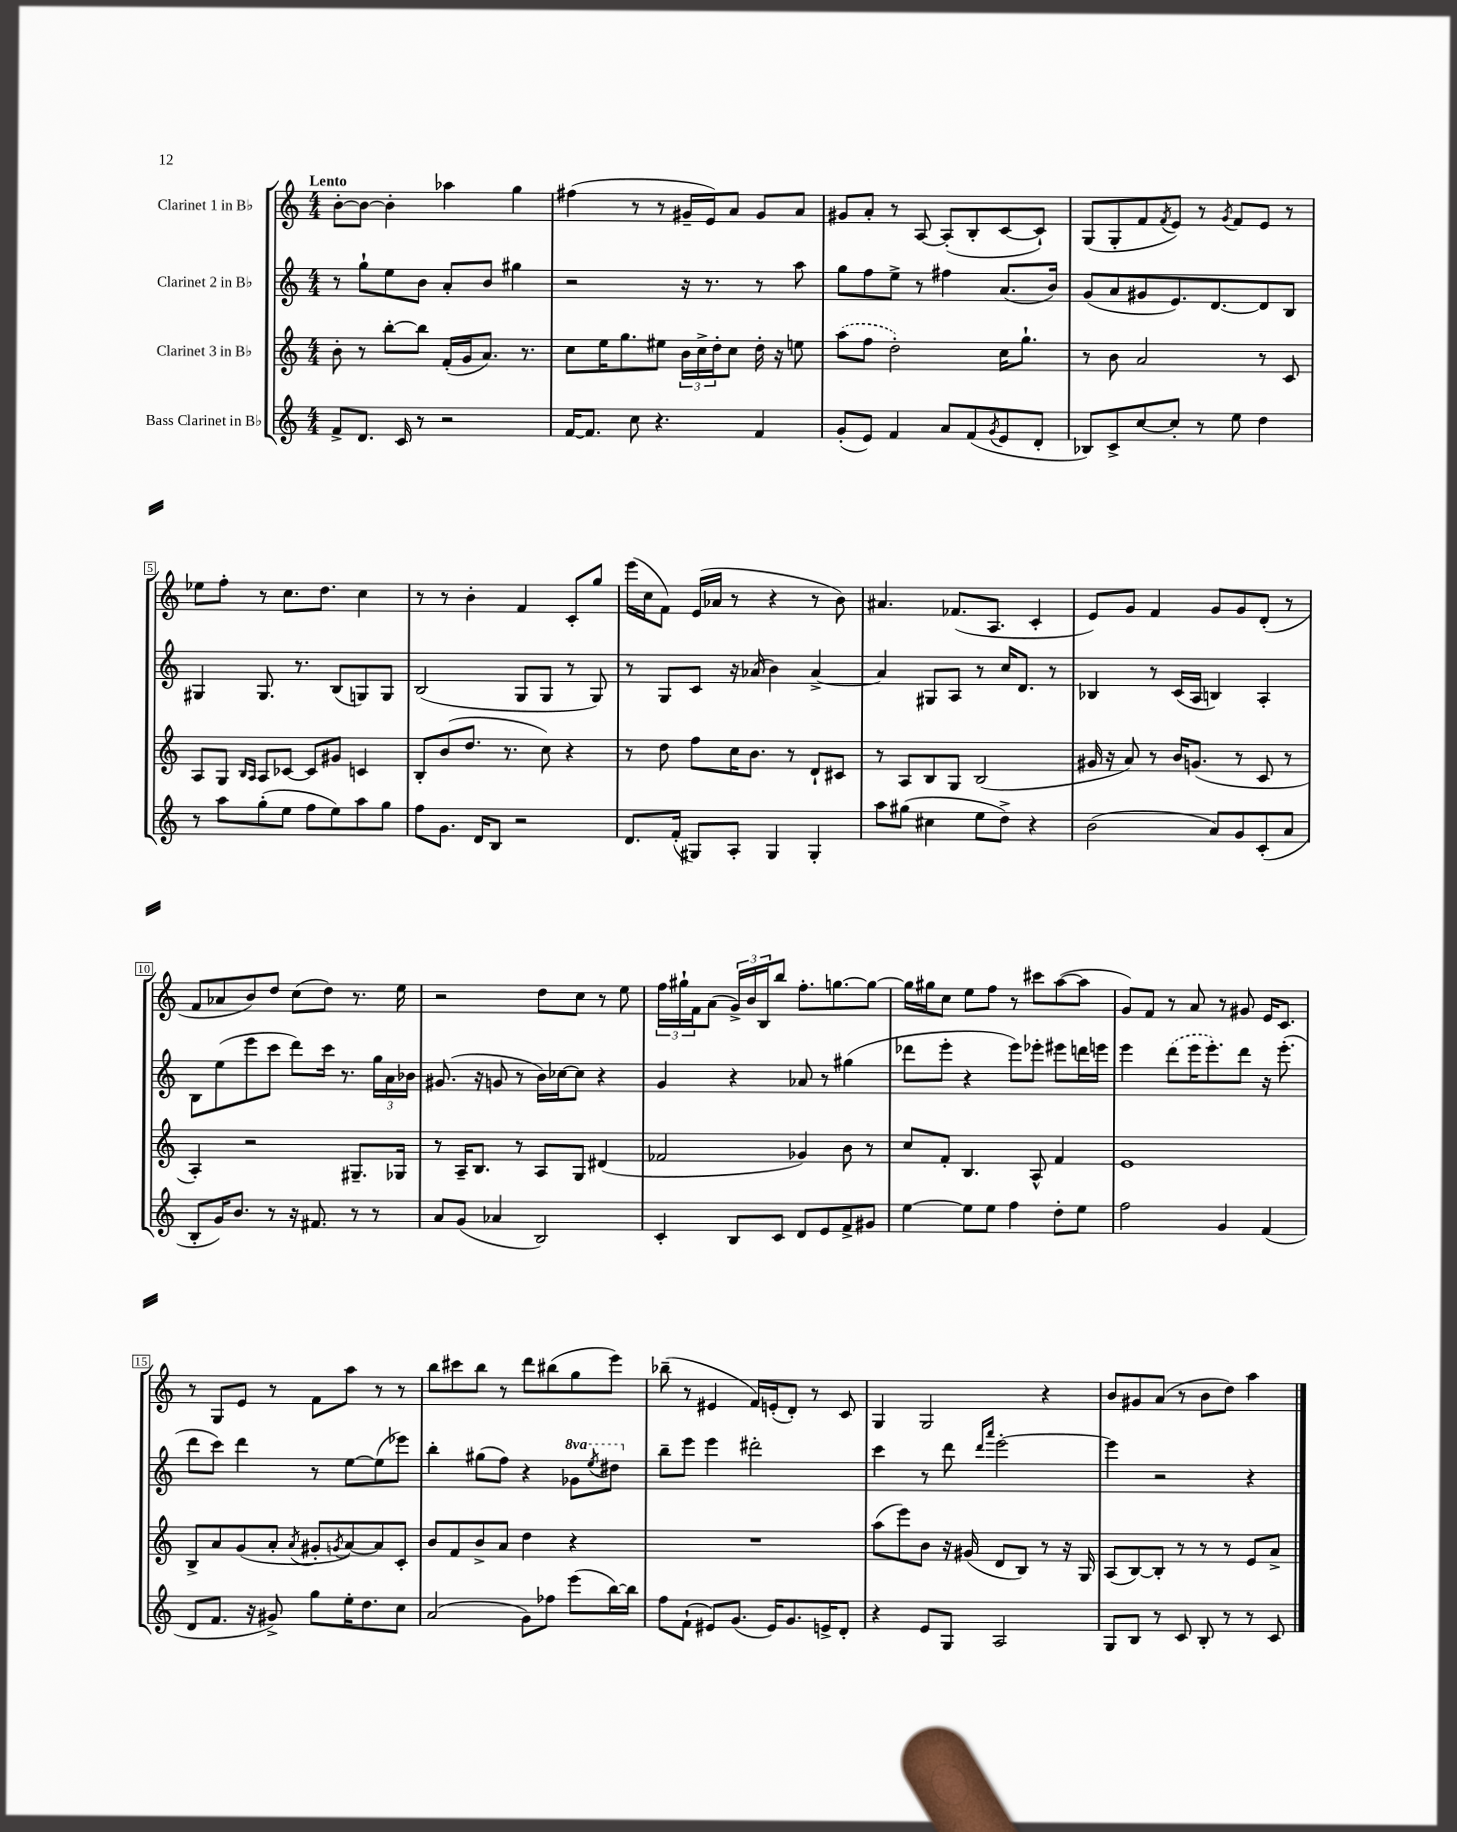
<<
\new StaffGroup <<
\new Staff = "s0" \with { instrumentName = "Clarinet 1 in Bb" } {
    \clef treble \key c \major \numericTimeSignature \time 4/4 \tempo "Lento"
    b'8~-. b'8~ b'4-. aes''4 g''4 |
    fis''4( r8 r8 gis'16-- e'16) a'8 gis'8 a'8 |
    gis'8 a'8-. r8 a8~ a8-.( b8-. c'8~ c'8-!) |
    g8( g8-. f'8 \acciaccatura { f'8 } e'8) r8 \acciaccatura { g'8 } f'8 e'8 r8 |
    ees''8 f''8-. r8 c''8. d''8. c''4 |
    r8 r8 b'4-. f'4 c'8-. g''8 |
    e'''16( c''16 f'8) e'16( aes'16 r8 r4 r8 b'8) |
    ais'4. fes'8.( a8. c'4-. |
    e'8) g'8 f'4 g'8 g'8 d'8-.( r8 |
    f'8 aes'8 b'8) d''8 c''8( d''8) r8. e''16 |
    r2 d''8 c''8 r8 e''8 |
    \tuplet 3/2 { f''16 gis''16-! f'16 } a'8( \tuplet 3/2 { g'16->) b'16 b16 } b''8 f''8.-. g''8.~ g''8~ |
    g''16 gis''16 c''8 e''8 f''8 r8 cis'''8 a''8~( a''8 |
    g'8) f'8 r8 a'8 r8 gis'8 e'16 c'8. |
    r8 g8 e'8 r8 f'8 a''8 r8 r8 |
    b''8 cis'''8 b''8 r8 d'''8 bis''8( g''8 e'''8) |
    bes''8--( r8 eis'4 f'16) e'16-.( d'8-.) r8 c'8 |
    g4 g2 r4 |
    b'8 gis'8 a'8( r8 b'8 d''8) a''4 \bar "|." |
}
\new Staff = "s1" \with { instrumentName = "Clarinet 2 in Bb" } {
    \clef treble \key c \major \numericTimeSignature \time 4/4 \set Staff.ottavationMarkups = #ottavation-simple-ordinals
    r8 g''8-! e''8 b'8 a'8-. b'8 gis''4 |
    r2 r16 r8. r8 a''8 |
    g''8 f''8 e''8-> r8 fis''4 a'8.( b'16) |
    g'8( a'8 gis'8 e'8.) d'8.~ d'8 b8 |
    gis4 gis8. r8. b8( g8) g8 |
    b2( g8 g8 r8 g8) |
    r8 g8 c'8 r16 aes'16( b'4) aes'4~-> |
    aes'4 gis8 a8 r8 c''16 d'8. r8 |
    bes4 r8 c'16( a16 b4) a4-. |
    b8 e''8( e'''8 c'''8 d'''8) c'''16 r8. \tuplet 3/2 { g''16 a'16 bes'16 } |
    gis'8.( r16 g'8 r8 b'16) ces''16~ ces''8 r4 |
    g'4 r4 aes'8 r8 gis''4( |
    des'''8 e'''8-. r4 e'''8) ees'''8-. eis'''8 d'''16 e'''16 |
    e'''4 \once \slurDashed d'''8( e'''16 e'''8.-.) d'''8 r16 e'''8.-.( |
    d'''8 c'''8) d'''4 r8 e''8~ e''8( ees'''8) |
    b''4-. gis''8( f''8) r4 \ottava #1 ges''8 \acciaccatura { e'''8 } dis'''8 \ottava #0 |
    b''8-- e'''8 e'''4 dis'''2-. |
    c'''4 r8 d'''8 \grace { d'''16 a'''16 } e'''2~-. |
    e'''4 r2 r4 \bar "|." |
}
\new Staff = "s2" \with { instrumentName = "Clarinet 3 in Bb" } {
    \clef treble \key c \major \numericTimeSignature \time 4/4
    b'8-. r8 b''8~-. b''8 f'16-.( g'16 a'8.) r8. |
    c''8 e''16 g''8. eis''8 \tuplet 3/2 { b'16 c''16-> d''16-. } c''8 d''16-. r16 e''8 |
    \once \slurDashed a''8( f''8 d''2-.) c''16 g''8.-! |
    r8 b'8 a'2 r8 c'8 |
    a8 g8 \grace { b16 a16 } a8 ces'8~ ces'8 gis'8 c'4 |
    b8-. b'8( d''8. r8. c''8) r4 |
    r8 d''8 f''8 c''16 b'8. r8 d'8-! cis'8 |
    r8 a8 b8 g8 b2( |
    gis'16 r16 a'8) r8 b'16 g'8.( r8 c'8 r8 |
    a4-.) r2 gis8.-- ges16 |
    r8 a16-- b8. r8 a8 g8 dis'4( |
    fes'2 ges'4) b'8 r8 |
    c''8 f'8-. b4. a8-^ f'4 |
    e'1 |
    b8-> a'8 g'8( a'8-. \acciaccatura { a'8 } gis'8-. \acciaccatura { g'8 } a'8~) a'8 c'8-. |
    b'8 f'8 b'8-> a'8 d''4 r4 |
    R1 |
    a''8( e'''8) b'8 r16 gis'16( d'8 b8) r8 r16 g16 |
    a8( b8~) b8-. r8 r8 r8 e'8 a'8-> \bar "|." |
}
\new Staff = "s3" \with { instrumentName = "Bass Clarinet in Bb" } {
    \clef treble \key c \major \numericTimeSignature \time 4/4
    f'8-> d'8. c'16 r8 r2 |
    f'16~ f'8. c''8 r4. f'4 |
    g'8-.( e'8) f'4 a'8 f'8( \acciaccatura { g'8 } e'8 d'8-. |
    bes8) c'8-> c''8~ c''8-. r8 e''8 d''4 |
    r8 a''8 g''8-.( e''8 f''8 e''8) a''8 g''8 |
    f''8 g'8. d'16 b8 r2 |
    d'8. f'16-.( gis8) a8-. gis4 gis4-. |
    a''8 gis''8( cis''4 e''8 d''8->) r4 |
    b'2( a'8) g'8 c'8-.( a'8 |
    b8-. g'16) b'8. r8 r16 fis'8. r8 r8 |
    a'8 g'8( aes'4 b2) |
    c'4-. b8 c'8 d'8 e'8 f'8-> gis'8 |
    e''4~ e''8 e''8 f''4 d''8-. e''8 |
    f''2 g'4 f'4( |
    d'8 f'8. r16 gis'8->) g''8 e''16-. d''8. c''8 |
    a'2( g'8) fes''8 e'''8( b''16~) b''16 |
    f''8 f'8-!( eis'8) g'8.( eis'16) g'8. e'16-> d'8-. |
    r4 e'8 g8 a2 |
    g8 b8 r8 c'8 b8-. r8 r8 c'8 \bar "|." |
}
>>
>>
\layout { \context { \Score \override BarNumber.stencil = #(make-stencil-boxer 0.1 0.3 ly:text-interface::print) } }
